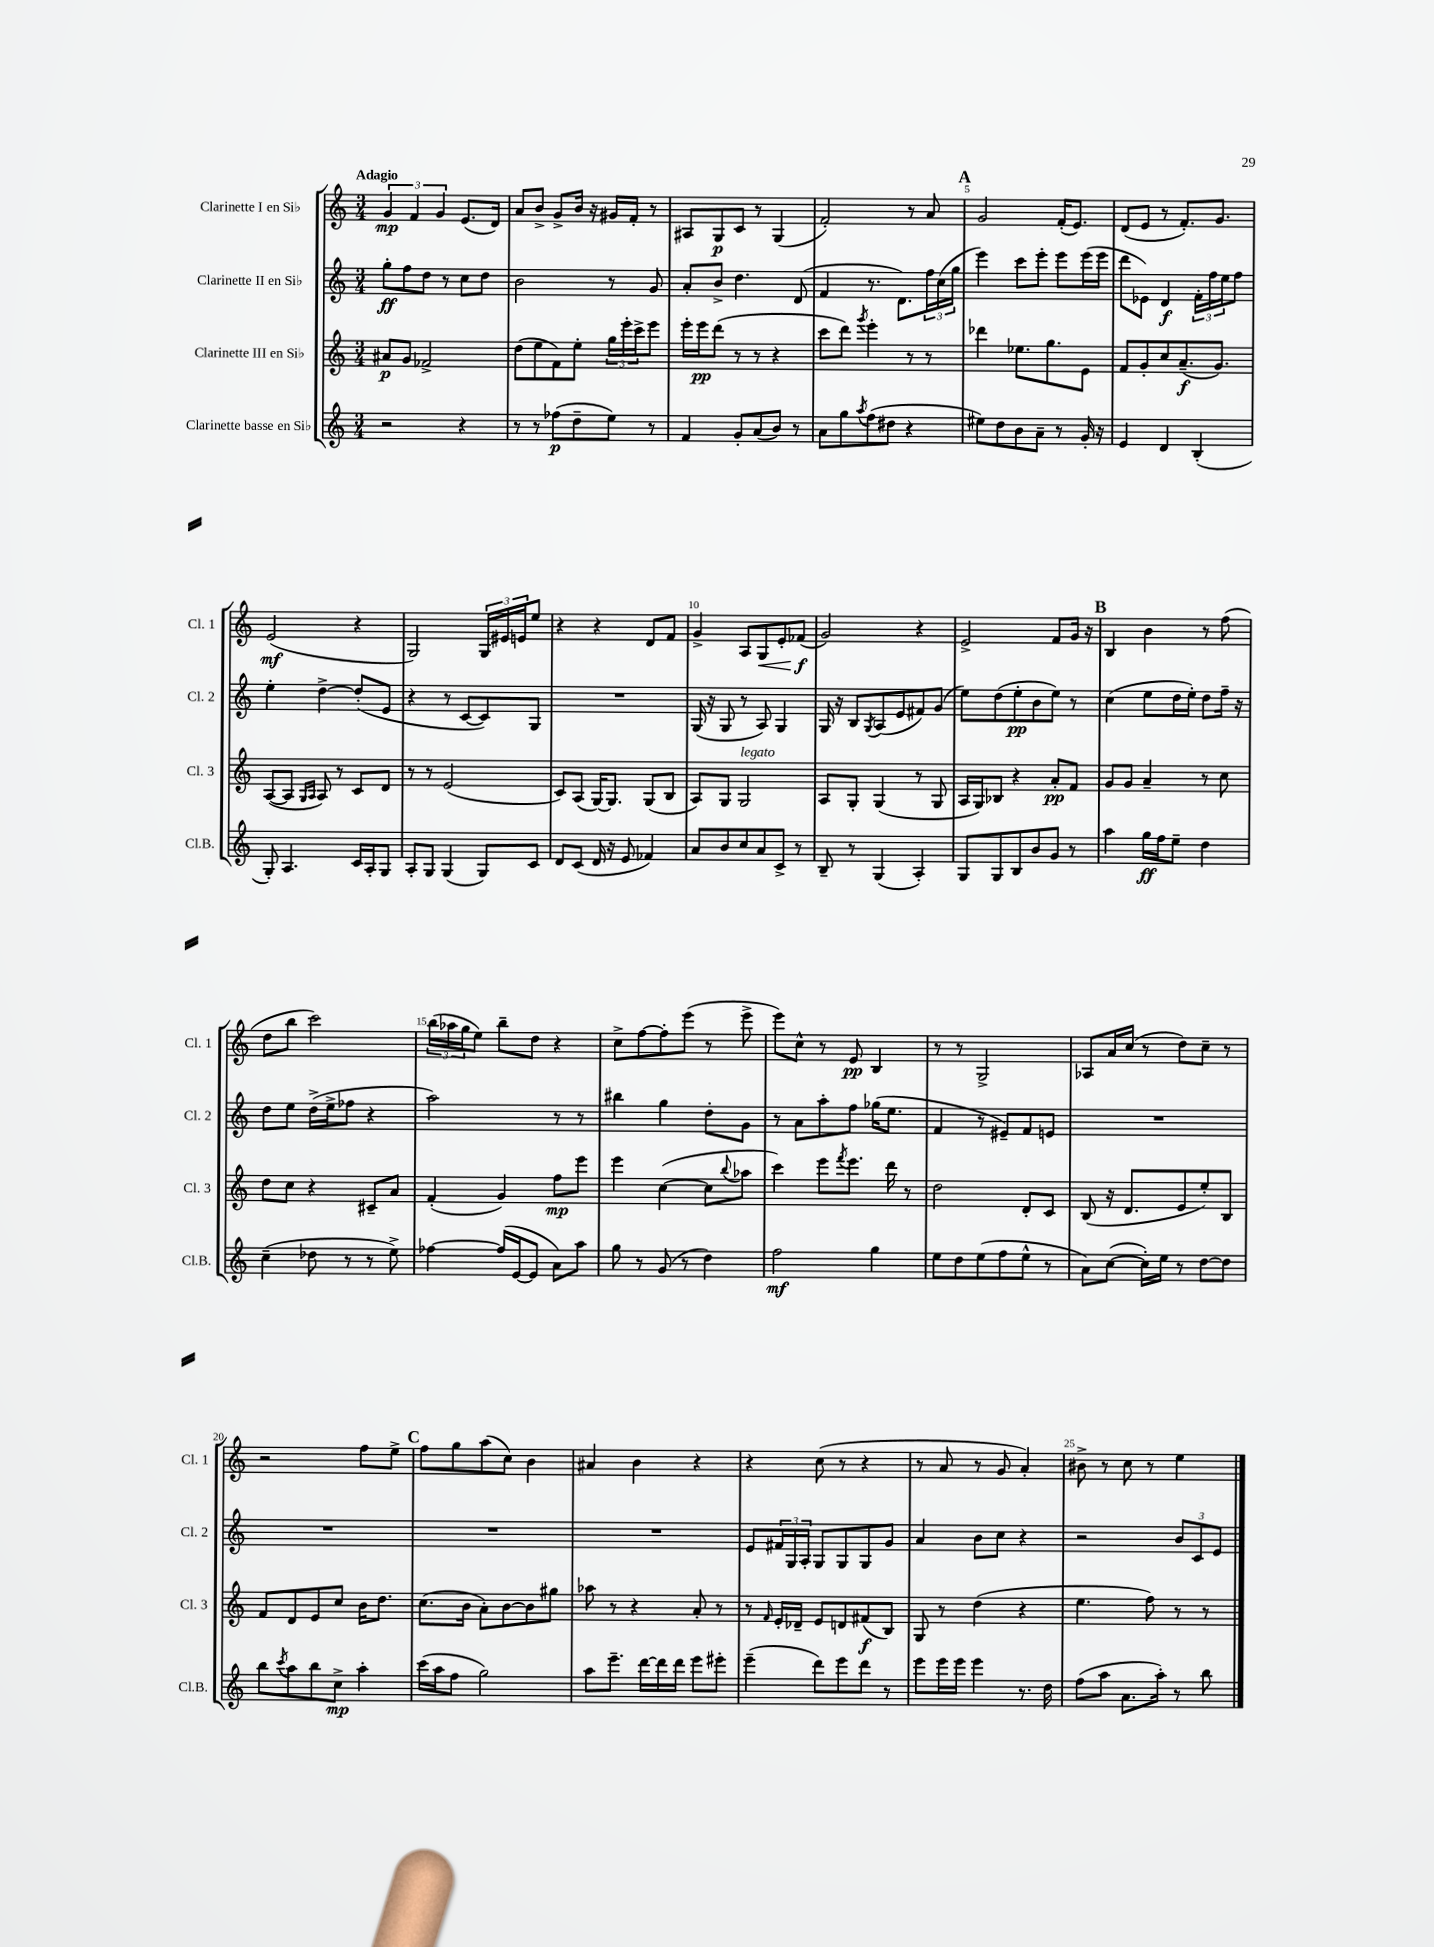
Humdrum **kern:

**kern	**dynam	**kern	**dynam	**kern	**dynam	**kern	**dynam
*part4	*part4	*part3	*part3	*part2	*part2	*part1	*part1
*staff4	*staff4	*staff3	*staff3	*staff2	*staff2	*staff1	*staff1
*I"Clarinette basse en Si♭	*	*I"Clarinette III en Si♭	*	*I"Clarinette II en Si♭	*	*I"Clarinette I en Si♭	*
*I'Cl.B.	*	*I'Cl. 3	*	*I'Cl. 2	*	*I'Cl. 1	*
*clefG2	*	*clefG2	*	*clefG2	*	*clefG2	*
*k[]	*	*k[]	*	*k[]	*	*k[]	*
*M3/4	*	*M3/4	*	*M3/4	*	*M3/4	*
=1	=1	=1	=1	=1	=1	=1	=1
!	!	!	!	!	!	!LO:TX:a:B:t=Adagio	!
2r	.	8a#X/L	p	8gg'\L	ff	6g/	mp
.	.	8g/J	.	8ff\	.	.	.
.	.	.	.	.	.	6f/	.
.	.	2f-X^/	.	8dd\J	.	.	.
.	.	.	.	.	.	6g/	.
.	.	.	.	8r	.	.	.
4r	.	.	.	8cc\L	.	(8.e/L	.
.	.	.	.	8dd\J	.	.	.
.	.	.	.	.	.	16d/Jk)	.
=2	=2	=2	=2	=2	=2	=2	=2
8r	.	(8dd\L	.	2b\	.	8a/L	.
8r	.	8ee\	.	.	.	8b^/J	.
(8ff-X\L	p	8f\)	.	.	.	8g^/L	.
8dd~\	.	8ee'\J	.	.	.	16b/Jk	.
.	.	.	.	.	.	16r	.
8ee\J)	.	24gg\LL	.	8r	.	16g#X/LL	.
.	.	24eee'\	.	.	.	.	.
.	.	.	.	.	.	16f'/JJ	.
.	.	24ccc^\J	.	.	.	.	.
8r	.	8eee\J	.	8g/	.	8r	.
=3	=3	=3	=3	=3	=3	=3	=3
4f/	.	16eee'\LL	.	8a'/L	.	8A#X/L	.
.	.	16eee\J	pp	.	.	.	.
.	.	(8ddd\J	.	8b^/J	.	8G/	p
8g'/L	.	8r	.	4.dd\	.	8c/J	.
(8a/	.	8r	.	.	.	8r	.
8b/J)	.	4r	.	.	.	(4G/	.
8r	.	.	.	(8d/	.	.	.
=4	=4	=4	=4	=4	=4	=4	=4
8a\L	.	8ccc\L	.	4f/	.	2f'/)	.
8gg\	.	8ddd\J)	.	.	.	.	.
8qaa/	.	8qggg/	.	.	.	.	.
(8ff\	.	4eee'\	.	8.r	.	.	.
8dd#X\J	.	.	.	.	.	.	.
.	.	.	.	8.d\L)	.	.	.
4r	.	8r	.	.	.	8r	.
.	.	8r	.	24ff\L	.	8a/	.
.	.	.	.	(24cc\	.	.	.
.	.	.	.	24gg\JJ	.	.	.
!!LO:REH:place=s1:t=A
=5	=5	=5	=5	=5	=5	=5	=5
8ee#X\L)	.	4ddd-X\	.	4eee\)	.	2g/	.
8dd\	.	.	.	.	.	.	.
8b\	.	8.ee-X\L	.	8ccc\L	.	.	.
8a~\J	.	.	.	8eee'\J	.	.	.
.	.	8.gg\	.	.	.	.	.
8r	.	.	.	8eee\L	.	(16f'/KL	.
.	.	.	.	.	.	8.e/J)	.
16g'/	.	8e\J	.	(16eee\L	.	.	.
16r	.	.	.	16eee\JJ	.	.	.
=6	=6	=6	=6	=6	=6	=6	=6
4e/	.	8f/L	.	8ddd\L	.	(8d/L	.
.	.	8g'/	.	8e-X\J)	.	8e/J	.
4d/	.	8cc/	.	4d/	f	8r	.
.	.	(8.a~/	f	.	.	8.f'/L)	.
(4B'/	.	.	.	24f'\LL	.	.	.
.	.	.	.	24ff\	.	.	.
.	.	8.g/J)	.	.	.	8.g/J	.
.	.	.	.	24ee\J	.	.	.
.	.	.	.	8ff\J	.	.	.
!!LO:LB:g=z
=7	=7	=7	=7	=7	=7	=7	=7
8G'/)	.	([8A/L	.	4ee'\	.	(2e/	mf
4.A/	.	8A/J]	.	.	.	.	.
.	.	16qqG/LL	.	.	.	.	.
.	.	16qqA/JJ	.	.	.	.	.
.	.	8A/)	.	[4dd^\	.	.	.
.	.	8r	.	.	.	.	.
16c/LL	.	8c/L	.	(8dd'/L]	.	4r	.
16A'/J	.	.	.	.	.	.	.
8G/J	.	8d/J	.	8e/J	.	.	.
=8	=8	=8	=8	=8	=8	=8	=8
8A'/L	.	8r	.	4r	.	2G/)	.
8G/J	.	8r	.	.	.	.	.
(4G/	.	(2e/	.	8r	.	.	.
.	.	.	.	[8c/L	.	.	.
8G/L)	.	.	.	8c/])	.	24G/LL	.
.	.	.	.	.	.	24e#X/	.
.	.	.	.	.	.	24en/J	.
8c/J	.	.	.	8G/J	.	8ee/J	.
=9	=9	=9	=9	=9	=9	=9	=9
8d/L	.	8c/L)	.	2.r	.	4r	.
(8c/J	.	(8A/J	.	.	.	.	.
16d/	.	[16G/KL)	.	.	.	4r	.
16r	.	8.G/J]	.	.	.	.	.
8e/	.	.	.	.	.	.	.
4f-X/)	.	(8G/L	.	.	.	8d/L	.
.	.	8B/J	.	.	.	8f/J	.
=10	=10	=10	=10	=10	=10	=10	=10
8a/L	.	8A/L)	.	(16G/	.	4g^/	.
.	.	.	.	16r	.	.	.
8b/	.	8G/J	.	8G/	.	.	.
!	!	!LO:TX:a:i:t=legato	!	!	!	!	!
8cc/	.	2G/	.	8r	.	8A/L	.
!	!	!	!	!	!	!	!LO:HP:b
8a/	.	.	.	8A/)	.	8G/	<
8c^/J	.	.	.	4G/	.	8e'/	.
8r	.	.	.	.	.	(8f-X/J	f
.	.	.	.	.	.	.	[
=11	=11	=11	=11	=11	=11	=11	=11
8B~/	.	8A/L	.	16G/	.	2g/)	.
.	.	.	.	16r	.	.	.
8r	.	8G'/J	.	8B/L	.	.	.
.	.	.	.	8qG/	.	.	.
(4G/	.	(4G/	.	(8A/	.	.	.
.	.	.	.	8e/	.	.	.
4A'/)	.	8r	.	8f#X/)	.	4r	.
.	.	8G/	.	(8g/J	.	.	.
=12	=12	=12	=12	=12	=12	=12	=12
8G/L	.	16A/LL	.	8ee\L)	.	2e^/	.
.	.	16G/J)	.	.	.	.	.
8G/	.	8B-X/J	.	(8dd\	.	.	.
8B/	.	4r	.	8ee'\	pp	.	.
8b/	.	.	.	8b\	.	.	.
8g/J	.	8a'/L	pp	8ee\J)	.	8f/L	.
8r	.	8f/J	.	8r	.	16g/Jk	.
.	.	.	.	.	.	16r	.
!!LO:REH:place=s1:t=B
=13	=13	=13	=13	=13	=13	=13	=13
4aa\	.	8g/L	.	(4cc\	.	4B/	.
.	.	8g/J	.	.	.	.	.
16gg\LL	ff	4a~/	.	8ee\L	.	4b\	.
16ff\J	.	.	.	.	.	.	.
8ee~\J	.	.	.	16dd\L	.	.	.
.	.	.	.	16ee'\JJ)	.	.	.
4dd\	.	8r	.	8dd\L	.	8r	.
.	.	8cc\	.	16ff~\Jk	.	(8ff\	.
.	.	.	.	16r	.	.	.
!!LO:LB:g=z
=14	=14	=14	=14	=14	=14	=14	=14
(4cc~\	.	8dd\L	.	8dd\L	.	8dd\L	.
.	.	8cc\J	.	8ee\J	.	8bb\J	.
8dd-X\	.	4r	.	(16dd^\LL	.	2ccc\)	.
.	.	.	.	16ee^\J	.	.	.
8r	.	.	.	8ff-X\J	.	.	.
8r	.	8c#X~/L	.	4r	.	.	.
8ee^\)	.	8a/J	.	.	.	.	.
=15	=15	=15	=15	=15	=15	=15	=15
[4ff-X\	.	(4f'/	.	2aa\)	.	(24bb\LL	.
.	.	.	.	.	.	24aa-X\	.
.	.	.	.	.	.	24gg\J	.
.	.	.	.	.	.	8ee\J)	.
(16ff-/LL]	.	4g/)	.	.	.	8bb~\L	.
[16e/J	.	.	.	.	.	.	.
8e/J]	.	.	.	.	.	8dd\J	.
8a\L)	.	8ff\L	mp	8r	.	4r	.
8aa\J	.	8eee\J	.	8r	.	.	.
=16	=16	=16	=16	=16	=16	=16	=16
8gg\	.	4eee\	.	4bb#X\	.	8cc^\L	.
8r	.	.	.	.	.	[8ff\	.
(8g/	.	([4cc\	.	4gg\	.	8ff'\]	.
8r	.	.	.	.	.	(8eee\J	.
4dd\)	.	8cc\L]	.	8dd'\L	.	8r	.
.	.	8qqbb/	.	.	.	.	.
.	.	8aa-X\J	.	8g\J	.	8eee^\	.
=17	=17	=17	=17	=17	=17	=17	=17
2ff\	mf	4ccc\)	.	8r	.	8eee\L)	.
.	.	.	.	8a\L	.	8cc^^\J	.
.	.	8eee\L	.	8aa'\	.	8r	.
.	.	8qfff/	.	.	.	.	.
.	.	8.eee\J	.	8ff\J	.	8e/	pp
4gg\	.	.	.	(16gg-X\KL	.	4B/	.
.	.	16ddd\	.	8.ee\J	.	.	.
.	.	8r	.	.	.	.	.
=18	=18	=18	=18	=18	=18	=18	=18
8ee\L	.	2dd\	.	4f/	.	8r	.
8dd\	.	.	.	.	.	8r	.
(8ee\	.	.	.	8r	.	2G^/	.
8ff\	.	.	.	8e#X~/L)	.	.	.
8ee^^\J	.	8d'/L	.	8f/	.	.	.
8r	.	8c/J	.	8en/J	.	.	.
=19	=19	=19	=19	=19	=19	=19	=19
8a\L)	.	(8B/	.	2.r	.	8A-X/L	.
([8cc\J	.	16r	.	.	.	16a/L	.
.	.	8.d/L	.	.	.	(16cc/JJ	.
16cc'\LL])	.	.	.	.	.	8r	.
16ee\JJ	.	.	.	.	.	.	.
8r	.	8e/	.	.	.	8dd\L)	.
[8dd\L	.	8ee'/)	.	.	.	8cc~\J	.
8dd\J]	.	8B/J	.	.	.	8r	.
!!LO:LB:g=z
=20	=20	=20	=20	=20	=20	=20	=20
8bb\L	.	8f/L	.	2.r	.	2r	.
8qccc/	.	.	.	.	.	.	.
8aa\	.	8d/	.	.	.	.	.
8bb\	.	8e/	.	.	.	.	.
8cc^\J	mp	8cc/J	.	.	.	.	.
4aa'\	.	16b\KL	.	.	.	8ff\L	.
.	.	8.dd\J	.	.	.	.	.
.	.	.	.	.	.	8ee^\J	.
!!LO:REH:place=s1:t=C
=21	=21	=21	=21	=21	=21	=21	=21
(16ccc\LL	.	(8.cc\L	.	2.r	.	8ff\L	.
16aa\J	.	.	.	.	.	.	.
8ff\J	.	.	.	.	.	8gg\	.
.	.	16b\Jk	.	.	.	.	.
2gg\)	.	8a'\L)	.	.	.	(8aa\	.
.	.	[8b\	.	.	.	8cc\J)	.
.	.	8b\]	.	.	.	4b\	.
.	.	8gg#X\J	.	.	.	.	.
=22	=22	=22	=22	=22	=22	=22	=22
8aa\L	.	8aa-X\	.	2.r	.	4a#X/	.
8.eee~\J	.	8r	.	.	.	.	.
.	.	4r	.	.	.	4b\	.
[16ddd\LL	.	.	.	.	.	.	.
16ddd\]	.	.	.	.	.	.	.
16ddd\JJ	.	.	.	.	.	.	.
8eee\L	.	8a'/	.	.	.	4r	.
8eee#X'\J	.	8r	.	.	.	.	.
=23	=23	=23	=23	=23	=23	=23	=23
(4eee~\	.	8r	.	8e/L	.	4r	.
.	.	16qqf/	.	.	.	.	.
.	.	16e'/LL	.	24f#X/L	.	.	.
.	.	.	.	24G/	.	.	.
.	.	16d-X~/JJ	.	.	.	.	.
.	.	.	.	24A'/JJ	.	.	.
8ddd\L)	.	8e/L	.	8G/L	.	(8cc\	.
8eee\	.	8dn/	.	8G/	.	8r	.
8ddd\J	.	(8f#X/	f	8G/	.	4r	.
8r	.	8B/J)	.	8g/J	.	.	.
=24	=24	=24	=24	=24	=24	=24	=24
8eee\L	.	8G/	.	4a/	.	8r	.
16eee\L	.	8r	.	.	.	8a/	.
16eee\JJ	.	.	.	.	.	.	.
4eee\	.	(4dd\	.	8b\L	.	8r	.
.	.	.	.	8cc\J	.	8g/	.
8.r	.	4r	.	4r	.	4a'/)	.
16dd\	.	.	.	.	.	.	.
=25	=25	=25	=25	=25	=25	=25	=25
(8ff\L	.	4.ee\	.	2r	.	8b#X^\	.
8aa\J	.	.	.	.	.	8r	.
8.a\L	.	.	.	.	.	8cc\	.
.	.	8ff\)	.	.	.	8r	.
16aa'\Jk)	.	.	.	.	.	.	.
8r	.	8r	.	12b/L	.	4ee\	.
.	.	.	.	12c/	.	.	.
8bb\	.	8r	.	.	.	.	.
.	.	.	.	12e/J	.	.	.
==	==	==	==	==	==	==	==
*-	*-	*-	*-	*-	*-	*-	*-
